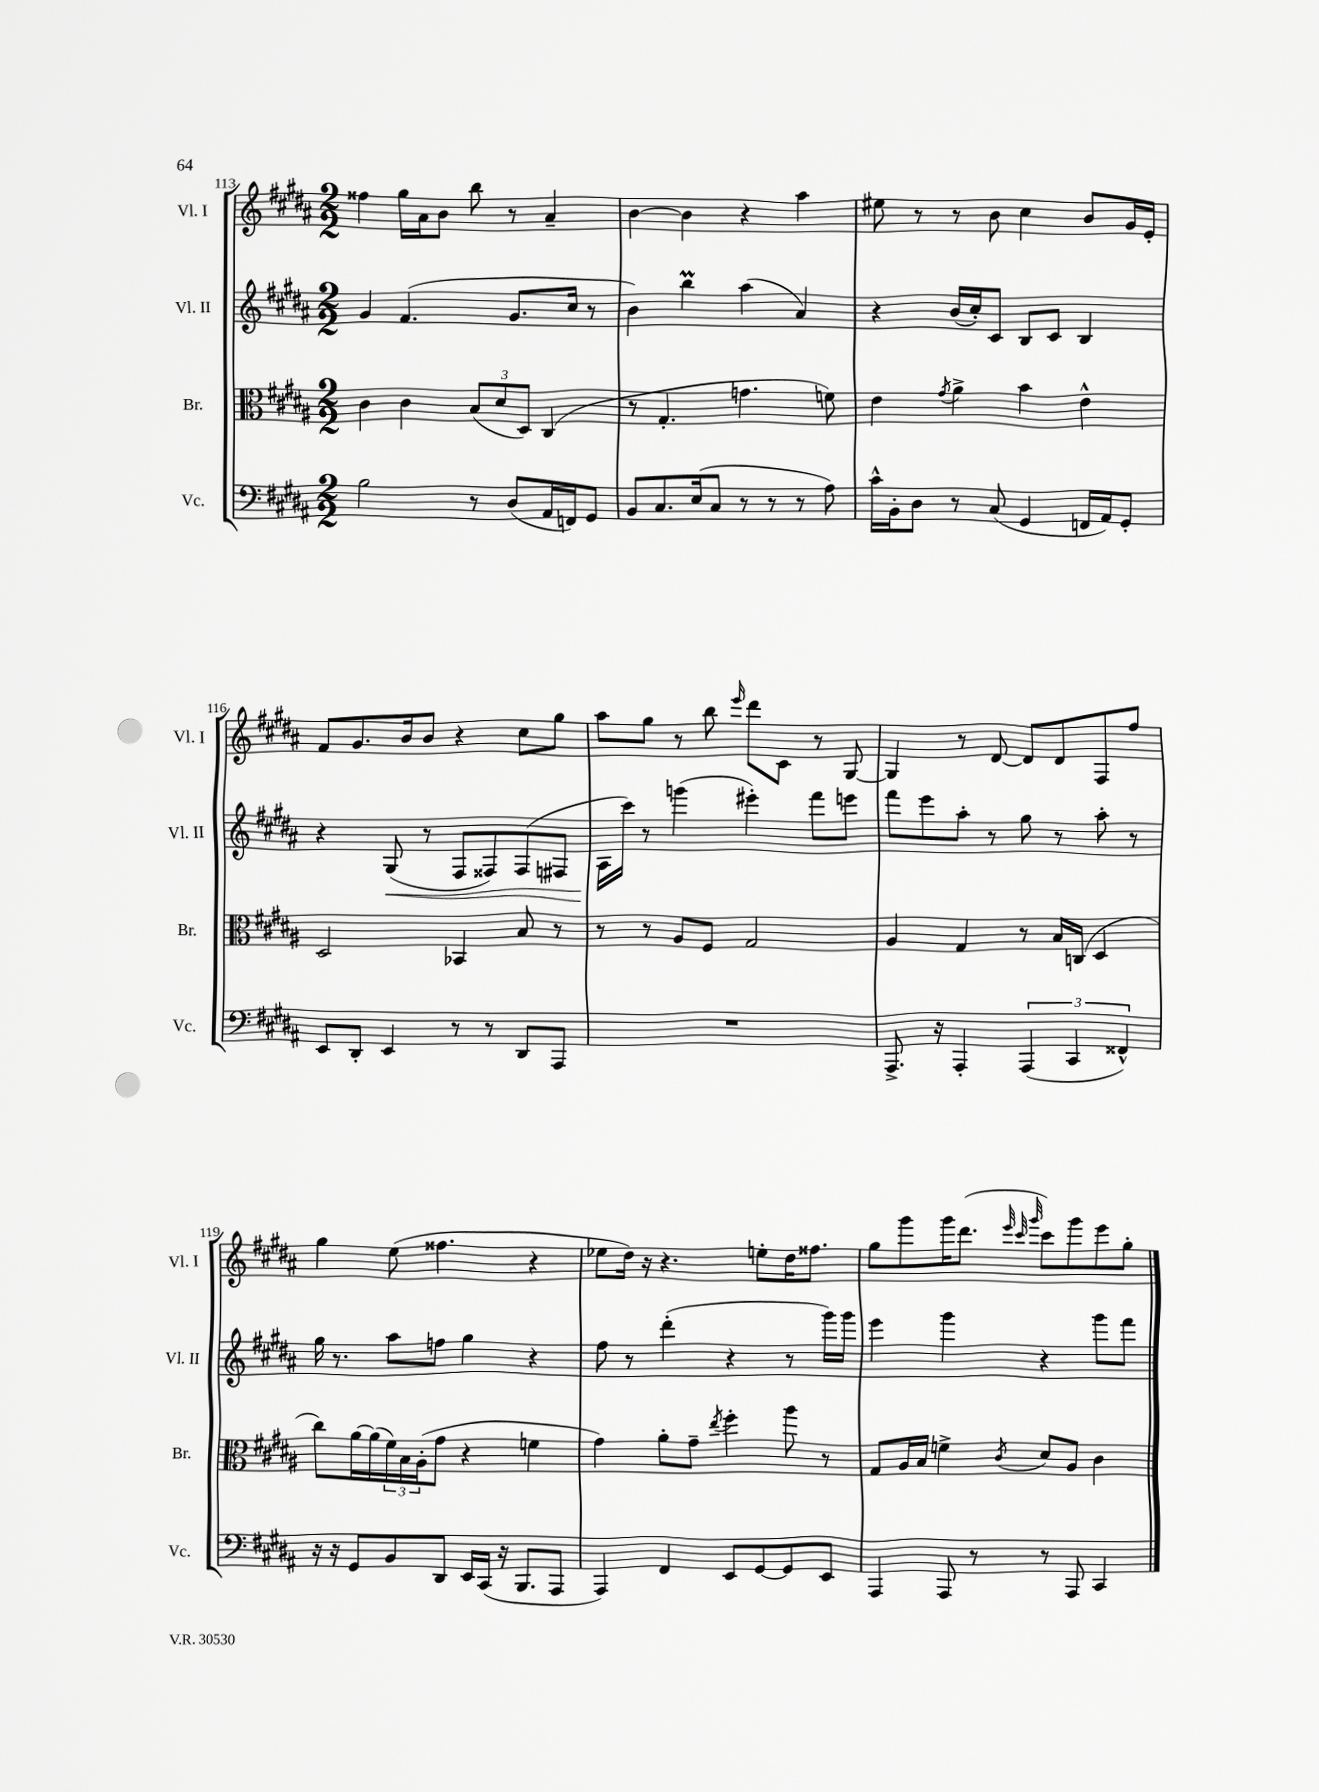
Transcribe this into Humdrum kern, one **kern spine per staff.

**kern	**kern	**kern	**dynam	**kern
*part4	*part3	*part2	*part2	*part1
*staff4	*staff3	*staff2	*staff2	*staff1
*I"Vc.	*I"Br.	*I"Vl. II	*	*I"Vl. I
*I'Vc.	*I'Br.	*I'Vl. II	*	*I'Vl. I
*clefF4	*clefC3	*clefG2	*	*clefG2
*k[f#c#g#d#a#]	*k[f#c#g#d#a#]	*k[f#c#g#d#a#]	*	*k[f#c#g#d#a#]
*M2/2	*M2/2	*M2/2	*	*M2/2
=113	=113	=113	=113	=113
2B\	4c#\	4g#/	.	4ff##X\
.	4c#\	(4.f#/	.	16gg#\LL
.	.	.	.	16a#\J
.	.	.	.	8b\J
8r	(12B/L	.	.	8bb\
.	12d#/	.	.	.
(8D#/L	.	8.g#/L	.	8r
.	12D#/J)	.	.	.
16AA#/L	(4C#/	.	.	4a#~/
16FFn/J)	.	16cc#/Jk	.	.
8GG#/J	.	8r	.	.
=114	=114	=114	=114	=114
8BB/L	8r	4b\)	.	[4b\
8.C#/	4.G#'/	.	.	.
.	.	4bbM\	.	4b\]
(16E/k	.	.	.	.
8C#/J	.	.	.	.
8r	4.gn\	(4aa#\	.	4r
8r	.	.	.	.
8r	.	4a#/)	.	4aa#\
8A#\)	8fn\)	.	.	.
=115	=115	=115	=115	=115
16c#^^\LL	4e\	4r	.	8ee#X\
16BB'\J	.	.	.	.
8D#\J	.	.	.	8r
.	8qg#/	.	.	.
8r	4a#^\	(16b/LL	.	8r
.	.	16cc#'/J)	.	.
(8C#/	.	8c#/J	.	8b\
4GG#/	4b\	8B/L	.	4cc#\
.	.	8c#/J	.	.
16FFn/LL	4e^^\	4B/	.	8b/L
16AA#/J)	.	.	.	.
8GG#'/J	.	.	.	16g#/L
.	.	.	.	16e'/JJ
!!LO:LB:g=z
=116	=116	=116	=116	=116
8EE/L	2D#/	4r	.	8f#/L
8DD#'/J	.	.	.	8.g#/
!	!	!	!LO:HP:b	!
4EE/	.	(8G#/	<	.
.	.	.	.	16b/k
.	.	8r	.	8b/J
8r	4BB-X/	8F#/L	.	4r
8r	.	8F##X/)	.	.
8DD#/L	8B/	(8F##/	.	8cc#\L
8AAA#/J	8r	8F#X/J	.	8gg#\J
=117	=117	=117	=117	=117
1r	8r	16A#\LL	.	8aa#\L
.	.	16ccc#\JJ)	[	.
.	8r	8r	.	8gg#\J
.	8A#/L	(4gggn\	.	8r
.	8F#/J	.	.	8bb\
.	.	.	.	16qqeee/
.	2G#/	4eee#X'\)	.	8ddd#\L
.	.	.	.	8c#\J
.	.	8fff#\L	.	8r
.	.	8eeen\J	.	[8G#/
=118	=118	=118	=118	=118
8.AAA#^/	4A#/	8fff#\L	.	4G#/]
.	.	8eee\	.	.
16r	.	.	.	.
4AAA#'/	4G#/	8aa#'\J	.	8r
.	.	8r	.	[8d#/
(6AAA#/	8r	8gg#\	.	8d#/L]
.	16B/LL	8r	.	8d#/
6CC#/	.	.	.	.
.	(16Cn/JJ	.	.	.
.	4D#/	8aa#'\	.	8F#/
6FF##X^^/)	.	.	.	.
.	.	8r	.	8ff#/J
!!LO:LB:g=z
=119	=119	=119	=119	=119
16r	8cc#\L)	16gg#\	.	4gg#\
16r	.	8.r	.	.
8GG#/L	[16a#\L	.	.	.
.	(16a#\]	.	.	.
8BB/	24f#\)	8aa#\L	.	(8ee\
.	24B\	.	.	.
.	(24A#'\J	.	.	.
8DD#/J	8g#\J	8ffn\J	.	4.ff##X\
16EE/LL	4r	4gg#\	.	.
(16CC#/JJ	.	.	.	.
16r	.	.	.	.
8.BBB/L	.	.	.	.
.	4fn\	4r	.	4r
8AAA#/J	.	.	.	.
=120	=120	=120	=120	=120
4AAA#/)	4g#\)	8ff#\	.	8ee-X\L
.	.	8r	.	16dd#\Jk)
.	.	.	.	16r
4FF#/	8a#'\L	(4ddd#'\	.	4.r
.	8g#~\J	.	.	.
.	8qee/	.	.	.
8EE/L	4ff#'\	4r	.	.
[8GG#/	.	.	.	8een'\L
8GG#/]	8aa#\	8r	.	16dd#\K
.	.	.	.	8.ff##X\J
8EE/J	8r	16ggg#\LL)	.	.
.	.	16ggg#\JJ	.	.
=121	=121	=121	=121	=121
4AAA#/	8G#/L	4eee\	.	8gg#\L
.	16A#/L	.	.	8ggg#\
.	16B/JJ	.	.	.
8AAA#/	4fn^\	4ggg#\	.	16ggg#\K
.	.	.	.	(8.ddd#\J
8r	.	.	.	.
.	.	.	.	32qqeee/
.	.	.	.	32qqccc#/
.	8qc#/	.	.	32qqggg#/
8r	8d#/L	4r	.	8ccc#\L)
8AAA#/	8A#/J	.	.	8ggg#\
4CC#/	4c#\	8ggg#\L	.	8eee\
.	.	8fff#\J	.	8gg#'\J
==	==	==	==	==
*-	*-	*-	*-	*-
